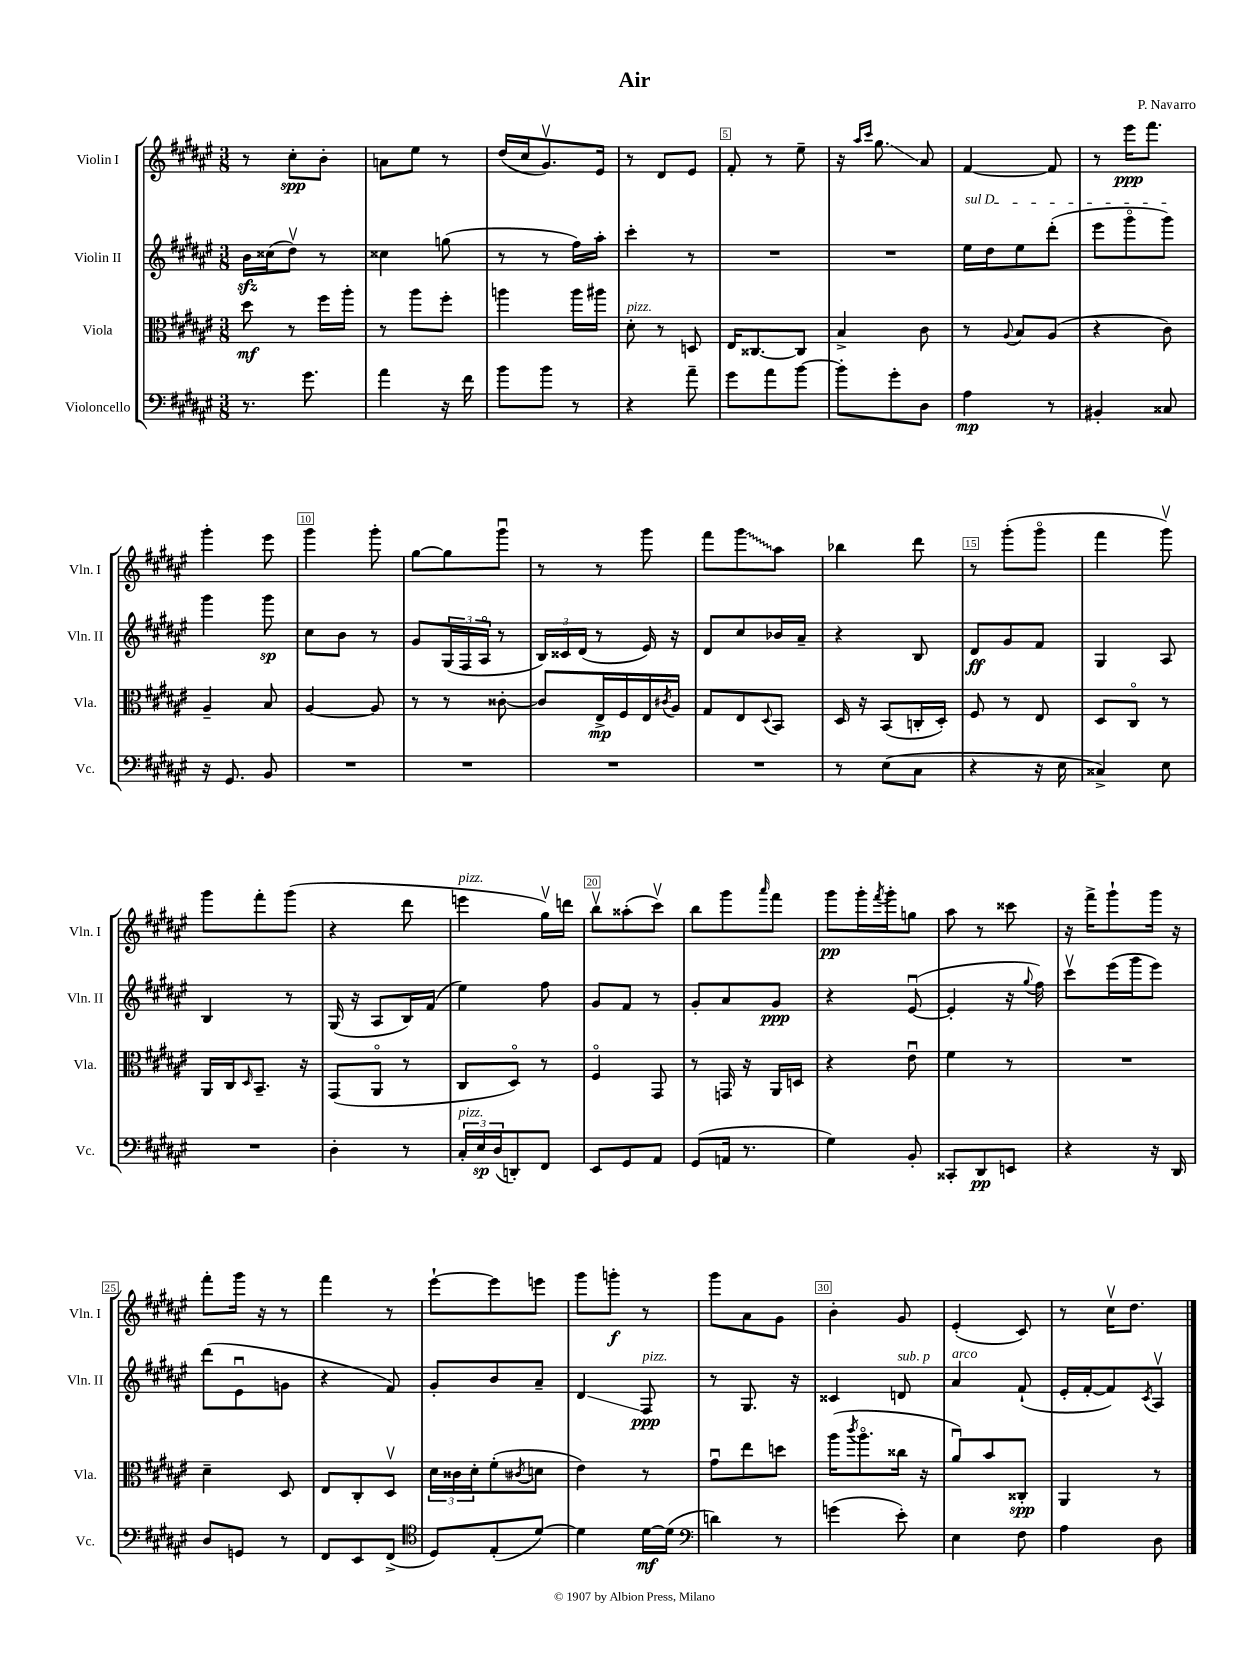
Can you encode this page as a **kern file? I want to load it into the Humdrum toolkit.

**kern	**kern	**kern	**kern
*staff4	*staff3	*staff2	*staff1
*clefF4	*clefC3	*clefG2	*clefG2
*k[f#c#g#d#a#e#]	*k[f#c#g#d#a#e#]	*k[f#c#g#d#a#e#]	*k[f#c#g#d#a#e#]
*M3/8	*M3/8	*M3/8	*M3/8
8.r	8dd#	16b	8r
.	.	(16cc##	.
.	8r	8dd#v)	8cc#'
8.g#	.	.	.
.	16ff#	8r	8b'
.	16aa#'	.	.
=	=	=	=
4a#	8r	4cc##	8a
.	8aa#	.	8ee#
16r	8ff#'	(8gg	8r
16f#	.	.	.
=	=	=	=
8b	4aa	8r	(16dd#
.	.	.	16cc#
8b	.	8r	8.g#v)
8r	16aa	16ff#)	.
.	16aa#	16aa#'	16e#
=	=	=	=
4r	8d#'	4ccc#'	8r
.	8r	.	8d#
8a#~	8D	8r	8e#
=	=	=	=
8g#	16E#	4.r	8f#'
.	[8.C##	.	.
8a#	.	.	8r
[8b	8C##]	.	8ee#~
=	=	=	=
8b']	4B^	4.r	16r
.	.	.	16qqaa#
.	.	.	16qqccc#
.	.	.	8.gg#
8g#'	.	.	.
8D#	8c#	.	8a#
=	=	=	=
4A#	8r	16ee#	[4f#
.	.	16dd#	.
.	8qqA#	.	.
.	8B	8ee#	.
8r	(8A#	(8ddd#'	8f#]
=	=	=	=
4BB#'	4r	8eee#	8r
.	.	8ggg#o	16eee#
.	.	.	8.fff#
8C##	8c#)	8ggg#)	.
=	=	=	=
16r	4A#~	4ggg#	4ggg#'
8.GG#	.	.	.
8BB	8B	8ggg#	8eee#
=	=	=	=
4.r	[4A#	8cc#	4ggg#
.	.	8b	.
.	8A#]	8r	8ggg#'
=	=	=	=
4.r	8r	8g#	[8gg#
.	8r	(24G#	8gg#]
.	.	24F#	.
.	.	24A#o	.
.	[8c##'	8r	8ggg#u
=	=	=	=
4.r	8c##]	24B)	8r
.	.	24c##	.
.	.	(24d#	.
.	16E#^	8r	8r
.	16F#	.	.
.	16E#	16e#)	8ggg#
.	8qc#	.	.
.	16A#	16r	.
=	=	=	=
4.r	8G#	8d#	8fff#
.	8E#	8cc#	8ggg#
.	8qqD#	.	.
.	8BB	16b-	8aa#
.	.	16a#~	.
=	=	=	=
8r	16D#	4r	4bb-
.	16r	.	.
(8E#	(8BB	.	.
8C#	16C'	8B	8ddd#
.	16D#')	.	.
=	=	=	=
4r	8F#	8d#	8r
.	8r	8g#	(8ggg#'
16r	8E#	8f#	8ggg#o
16E#	.	.	.
=	=	=	=
4C##^)	8D#	4G#	4fff#
.	8C#o	.	.
8E#	8r	8A#	8ggg#v)
=	=	=	=
4.r	16AA#	4B	8ggg#
.	16C#	.	.
.	16qqD#	.	.
.	8.BB~	.	8fff#'
.	.	8r	(8ggg#
.	16r	.	.
=	=	=	=
4D#'	(8GG#	(16G#	4r
.	.	16r	.
.	8AA#o	8A#	.
8r	8r	16B)	8ddd#
.	.	(16f#	.
=	=	=	=
24C#'	8C#	4ee#)	4eee
24E#	.	.	.
(24D#	.	.	.
8DD')	8D#o)	.	.
8FF#	8r	8ff#	16gg#v)
.	.	.	16ddd
=	=	=	=
8EE#	4F#o	8g#	8bbv
8GG#	.	8f#	(8aa##'
8AA#	8GG#	8r	8ccc#v)
=	=	=	=
(8GG#	8r	8g#'	8bb
16AA	16GG	8a#	8ggg#
8.r	16r	.	.
.	.	.	16qqaaa#
.	16AA#	8g#	8fff#
.	16D	.	.
=	=	=	=
4G#)	4r	4r	8ggg#
.	.	.	16ggg#'
.	.	.	8qfff#
.	.	.	16ggg#'
8BB'	8e#u	([8e#u	8gg
=	=	=	=
8CC##'	4f#	4e#']	8aa#
8DD#	.	.	8r
8EE	8r	16r	8ccc##
.	.	8qqgg#	.
.	.	16ff#)	.
=	=	=	=
4r	4.r	8ccc#v	16r
.	.	.	16fff#^
.	.	(16eee#	8ggg#`
.	.	16ggg#	.
16r	.	8eee#)	16ggg#
16DD#	.	.	16r
=	=	=	=
8D#	4d#~	(8ddd#	8fff#'
8GG	.	8e#u	16ggg#
.	.	.	16r
8r	8D#	8g	8r
=	=	=	=
8FF#	8E#	4r	4fff#
8EE#	8C#'	.	.
(8FF#^	8D#v	8f#)	8r
=	=	=	=
*clefC4	*	*	*
8D#)	24d#	8g#'	[8eee#`
.	24c##	.	.
.	24d#'	.	.
(8E#'	(8f#'	8b	8eee#]
.	8qc#	.	.
[8d#)	8d	8a#~	8eee
=	=	=	=
4d#]	4e#)	4d#	8ggg#
.	.	.	8ggg'
[16d#	8r	8F#	8r
(16d#]	.	.	.
=	=	=	=
*clefF4	*	*	*
4d)	8g#u	8r	8ggg#
.	8ee#	8.G#	8a#
8r	8dd	.	8g#
.	.	16r	.
=	=	=	=
(4g	(16aa#	4c##	4b'
.	8qccc#	.	.
.	8.aa#o	.	.
8e#')	16cc##	8d	8g#
.	16r	.	.
=	=	=	=
4E#	8a#u)	4a#	(4e#'
.	8b	.	.
8F#	8C##'	(8f#`	8c#)
=	=	=	=
4A#	4AA#	16e#'	8r
.	.	[16f#'	.
.	.	8f#])	16cc#v
.	.	.	8.dd#
.	.	8qc#	.
8D#	8r	8A#v	.
==	==	==	==
*-	*-	*-	*-
